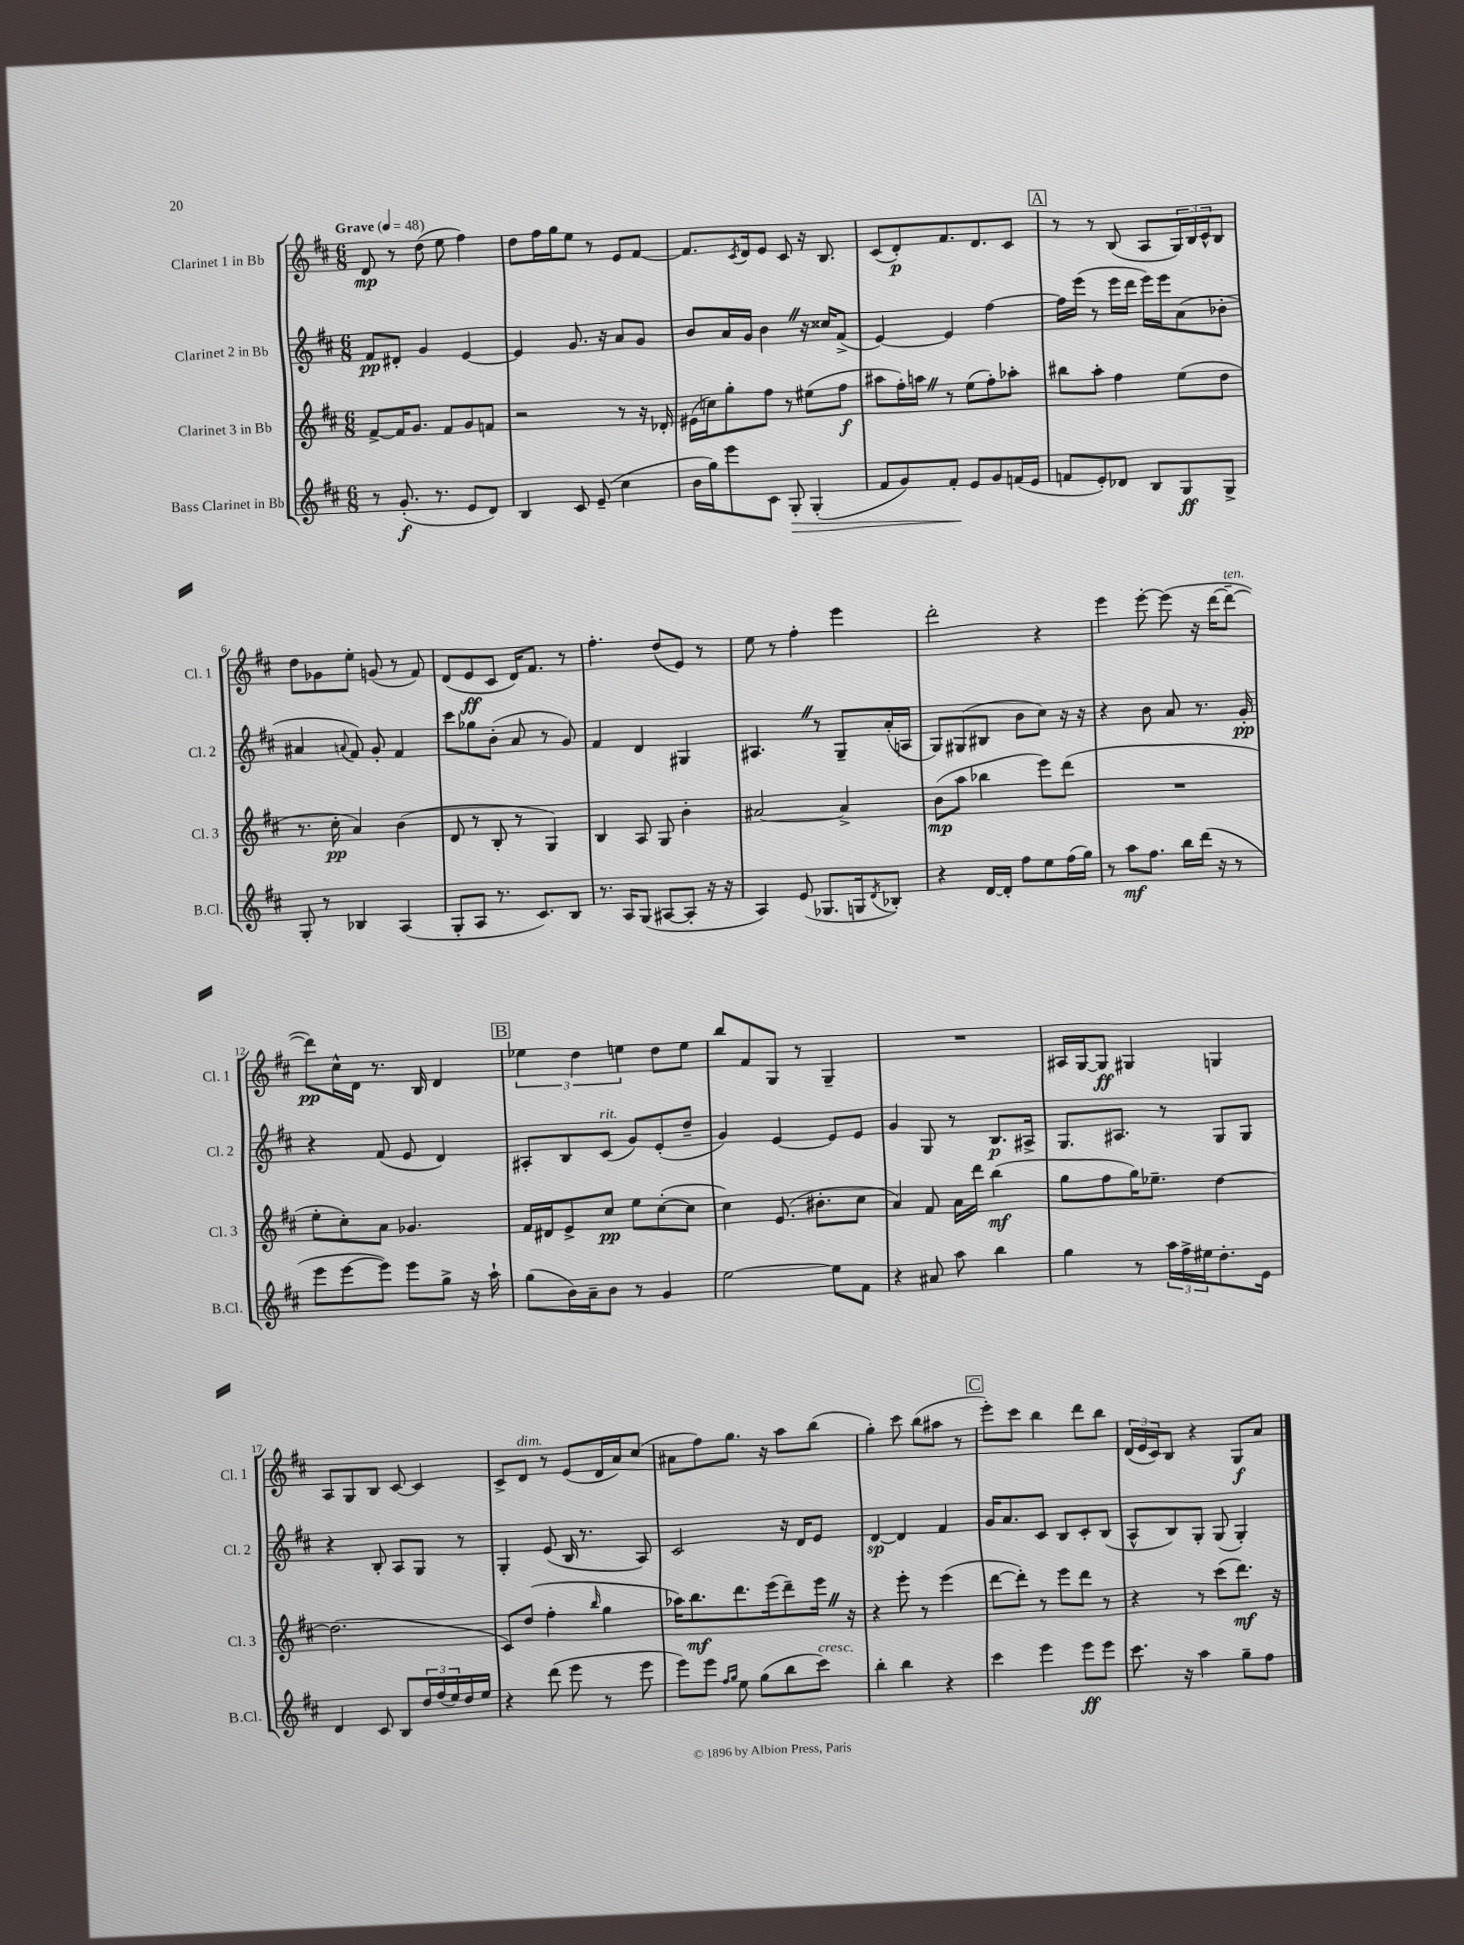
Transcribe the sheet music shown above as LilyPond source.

<<
\new StaffGroup <<
\new Staff = "s0" \with { instrumentName = "Clarinet 1 in Bb" shortInstrumentName = "Cl. 1" } {
    \clef treble \key d \major \numericTimeSignature \time 6/8 \tempo "Grave" 4 = 48
    d'8\mp r8 d''8( e''8 fis''4) |
    d''8 fis''16 g''16 e''8 r8 e'8 fis'8~ |
    fis'8. \acciaccatura { cis'8 } d'16 e'8 cis'8 r16 b8. |
    cis'8( d'8-.\p) fis'8. d'8. cis'8 |
    \mark \markup { \box "A" } r8 r8 b8( a8 \tuplet 3/2 { g16) b16 cis'16-^ } b8 |
    d''8 ges'8 e''8-. g'8( r8 fis'8) |
    d'8( e'8\ff cis'8 d'16) fis'8. r8 |
    fis''4.-. d''8( e'8) r8 |
    e''8 r8 fis''4-. e'''4 |
    d'''2-. r4 |
    e'''4 e'''8~-. e'''8( r16 d'''16~ d'''8~--^\markup { \italic "ten." } |
    d'''8\pp) cis''16-^ d'16 r8. b16 d'4 |
    \mark \markup { \box "B" } \tuplet 3/2 { ees''4 d''4 e''4 } d''8 e''8 |
    b''8 fis'8 g8 r8 g4-- |
    R2. |
    ais16 g16~ g8\ff gis4 g4 |
    a8 g8 b8 cis'8~ cis'4 |
    cis'8-> d'8^\markup { \italic "dim." } r8 e'8( d'16 a'16) cis''8( |
    ais'8 fis''8) g''8. r16 a''8 b''8( |
    g''4-.) cis'''8 b''8( ais''8 r8 |
    \mark \markup { \box "C" } e'''8-.) cis'''8 b''4 d'''8 b''8 |
    \tuplet 3/2 { d'16( e'16 cis'16) } b8 r4 g8\f a'8 \bar "|." |
}
\new Staff = "s1" \with { instrumentName = "Clarinet 2 in Bb" shortInstrumentName = "Cl. 2" } {
    \clef treble \key d \major \numericTimeSignature \time 6/8
    fis'8\pp dis'8-. g'4 e'4~ |
    e'4 g'8. r16 a'8 g'8 |
    b'8 a'16 g'16 b'4 \once \override BreathingSign.text = \markup { \musicglyph "scripts.caesura.straight" } \breathe r16 cisis''16 fis'8->( |
    e'4~) e'4 fis''4~ |
    \mark \markup { \box "A" } fis''16 e'''16( r8 e'''16 d'''16 e'''16) e'''16 a'8( bes'8-. |
    ais'4 \appoggiatura { a'8 } fis'8) g'8-. fis'4 |
    cis'''8 ges''8 b'8-.( a'8 r8 g'8) |
    fis'4 d'4 gis4 |
    ais4. \once \override BreathingSign.text = \markup { \musicglyph "scripts.caesura.straight" } \breathe r8 g8-- a'16-.( a16 |
    g8) gis8( bis8 b'8 cis''8) r16 r16 |
    r4 b'8 a'8 r8. g'16-.\pp |
    r4 fis'8( e'8 d'4) |
    \mark \markup { \box "B" } ais8-. b8 cis'8^\markup { \italic "rit." }( g'8) e'8-.( d''8-- |
    g'4) e'4~ e'8 e'8 |
    g'4 g8 r8 b8.\p ais16-> |
    g8. ais8. r8 g8 g8 |
    r4 b8-. a8 g8 r8 |
    g4-. e'8( b16 r8. a8) |
    cis'2 r16 d'16 e'8 |
    d'4~\sp d'4 fis'4 |
    \mark \markup { \box "C" } g'16 a'8. cis'8 b8 cis'8-. b8( |
    a8-^ b8) g8-. g8( g4-.) \bar "|." |
}
\new Staff = "s2" \with { instrumentName = "Clarinet 3 in Bb" shortInstrumentName = "Cl. 3" } {
    \clef treble \key d \major \numericTimeSignature \time 6/8
    fis'8~-> fis'16 g'8. fis'8 g'8 f'8 |
    r2 r8 r16 des'16-. |
    eis'16( c''16) g''8-. fis''8 r8 eis''8( fis''8\f |
    ais''8 fis''16-.) a''16 \once \override BreathingSign.text = \markup { \musicglyph "scripts.caesura.straight" } \breathe r8 e''8( fis''8-.) aes''8-. |
    \mark \markup { \box "A" } bis''8 a''8-. fis''4 e''8( d''8 |
    r8. cis''16-.\pp a'4) b'4( |
    d'8 r8 b8-. r8 g4) |
    b4 a8 g8 b'4-. |
    ais'2~ ais'4-> |
    b'8\mp( a''8 bes''4 e'''8) d'''8( |
    R2. |
    e''8-. cis''8-.) a'8 ges'4. |
    \mark \markup { \box "B" } fis'16 dis'16 e'8-> cis''8\pp e''8 cis''8~-.( cis''8 |
    cis''4) e'8.( bis'8.-. cis''8 |
    a'4) fis'8 a'16 d'''16 b''4\mf( |
    g''8 fis''8 g''16) ees''8.-- d''4~ |
    d''2.( |
    cis'8) d''8( fis''4-. \grace { b''16 } g''4 |
    aes''16) b''8.\mf d'''8. e'''16( d'''8--) e'''16 \once \override BreathingSign.text = \markup { \musicglyph "scripts.caesura.straight" } \breathe r16 |
    r4 e'''8-. r8 e'''4( |
    \mark \markup { \box "C" } d'''8~ d'''8-.) r8 e'''8 d'''8 r8 |
    r4 r8 cis'''8( d'''8.\mf) r16 \bar "|." |
}
\new Staff = "s3" \with { instrumentName = "Bass Clarinet in Bb" shortInstrumentName = "B.Cl." } {
    \clef treble \key d \major \numericTimeSignature \time 6/8
    r8 g'8.-.\f( r8. e'8 d'8) |
    b4 cis'8 e'8--( cis''4 |
    b'16 g''16) e'''8 cis'8 g8-.\> g4-.( |
    fis'8 g'8) fis'8-.\! e'8 g'8 f'16( e'16 |
    \mark \markup { \box "A" } f'8 e'8-.) des'8 b8 g8\ff g8-> |
    g8-. r8 bes4 a4( |
    g8-. a8 r8. cis'8.) b8 |
    r8. a16 g8( ais8~ ais8-. r16 r16 |
    a4) e'8( ges8. g16 \acciaccatura { d'8 } bes8-.) |
    r4 d'16~ d'16-. fis''8 e''8 fis''16( g''16) |
    r8 a''8\mf fis''8. b''16 d'''16( r16 r8 |
    e'''8 e'''8~ e'''8) e'''8 g''8-> r16 a''16-! |
    \mark \markup { \box "B" } g''8( b'16) a'16-- b'8 r8 g'4 |
    e''2~ e''8 fis'8 |
    r4 ais'8 a''8 b''4 |
    g''4 r8 \tuplet 3/2 { a''16 fis''16-> eis''16 } d''8.-. e'16 |
    d'4 cis'8 b8 \tuplet 3/2 { d''16 fis''16( e''16) } d''16 e''16 |
    r4 d'''8( e'''8 r8 e'''8 |
    e'''8) e'''8 \grace { fis''16 g''16 } e''8 g''8( b''8 cis'''8^\markup { \italic "cresc." }) |
    b''4-. b''4 r4 |
    \mark \markup { \box "C" } cis'''4 e'''4 e'''8\ff e'''8 |
    cis'''8. r16 a''4 g''8-- fis''8 \bar "|." |
}
>>
>>
